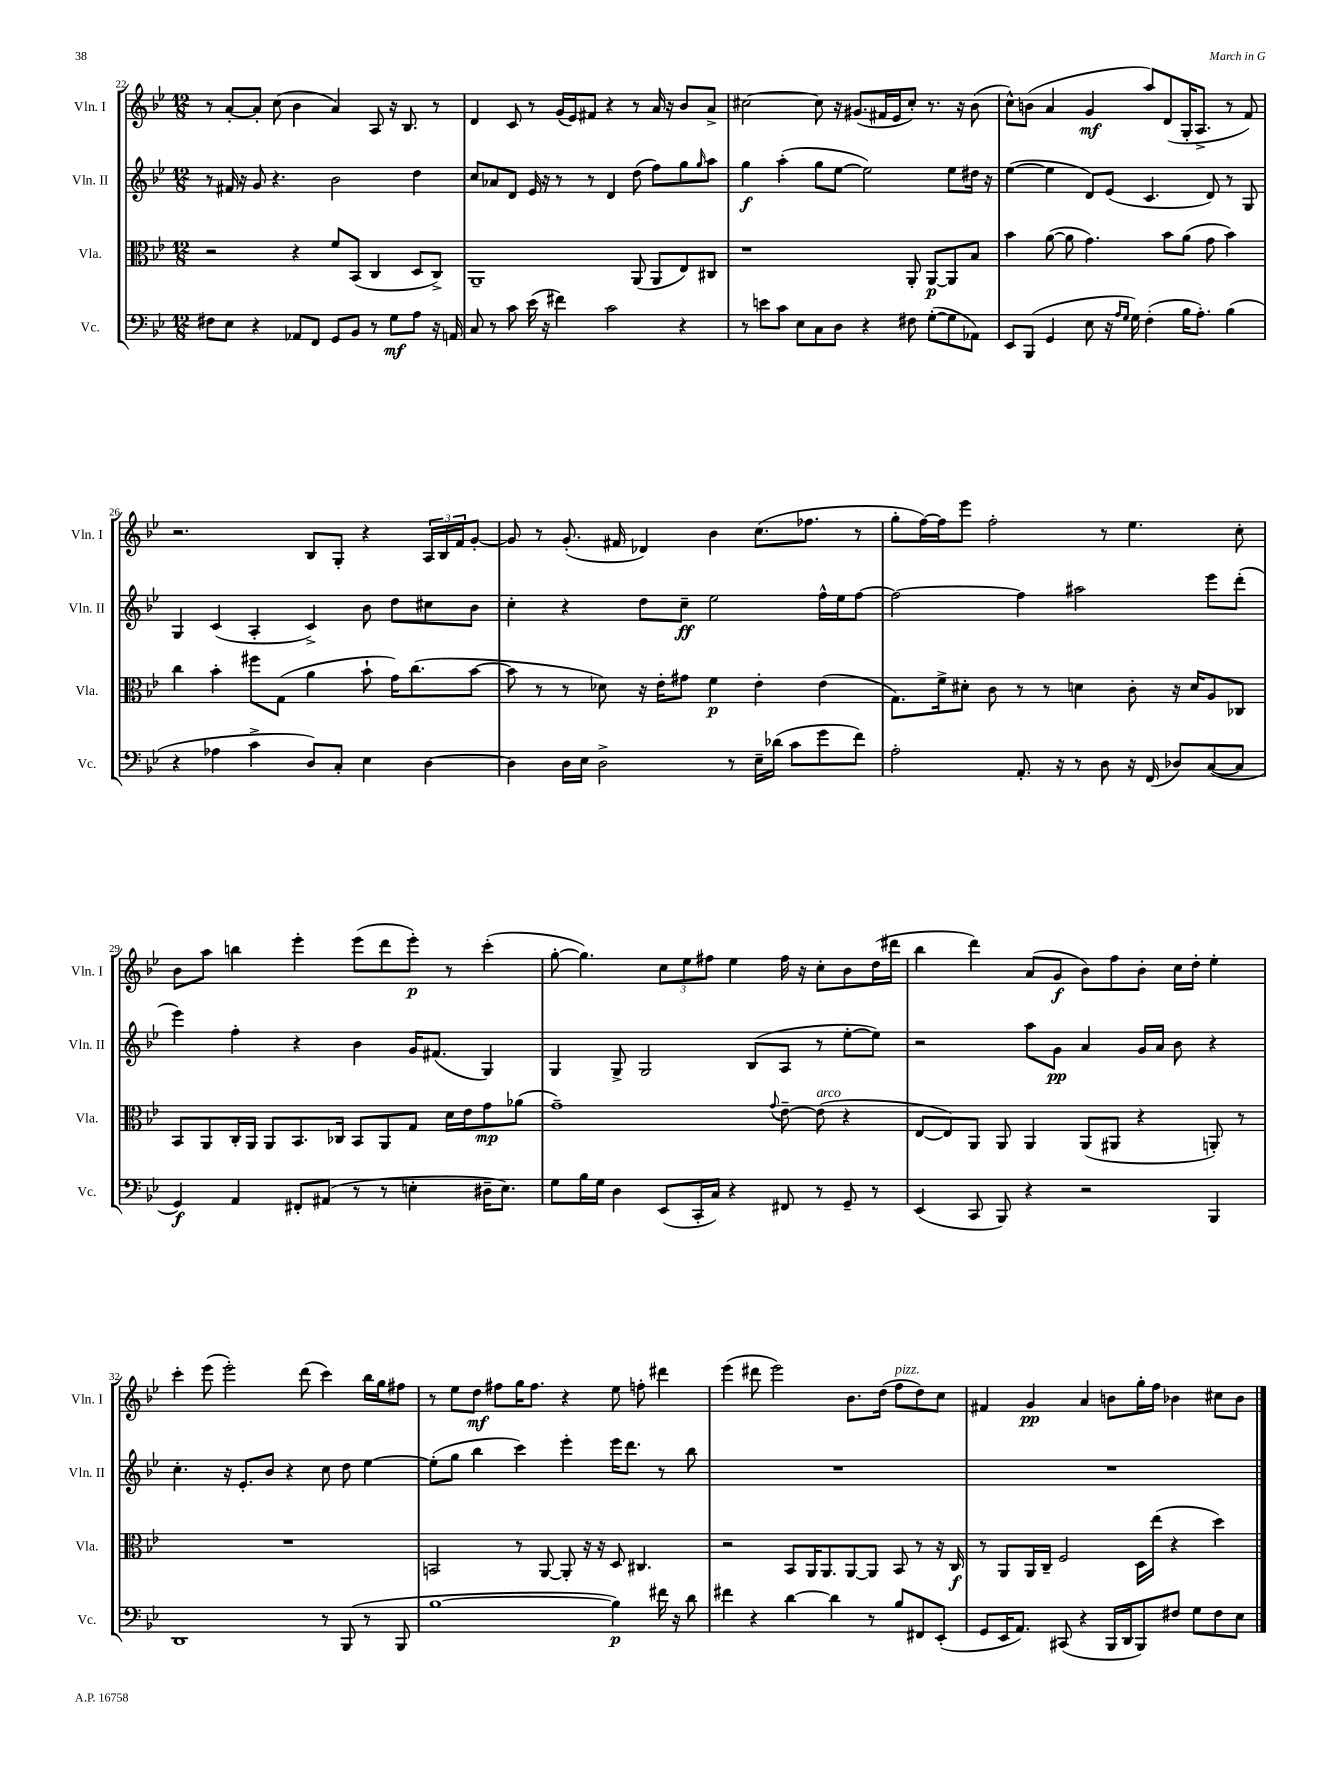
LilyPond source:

<<
\new StaffGroup <<
\new Staff = "s0" \with { instrumentName = "Vln. I" shortInstrumentName = "Vln. I" } {
    \clef treble \key bes \major \numericTimeSignature \time 12/8
    r8 a'8~-. a'8-. c''8( bes'4 a'4) a8 r16 bes8. r8 |
    d'4 c'8 r8 g'16( ees'16) fis'8 r4 r8 a'16 r16 bes'8 a'8-> |
    cis''2~ cis''8 r16 gis'8.( fis'16 ees'16 cis''8-.) r8. r16 bes'8( |
    c''8-^) b'8( a'4 g'4\mf a''8) d'8( g16-. a8.-> r8 f'8) |
    r2. bes8 g8-. r4 \tuplet 3/2 { a16 bes16 f'16 } g'8~-. |
    g'8 r8 g'8.-.( fis'16 des'4) bes'4 c''8.( fes''8. r8 |
    g''8-. f''16~) f''16 ees'''8 f''2-. r8 ees''4. c''8-. |
    bes'8 a''8 b''4 ees'''4-. ees'''8( d'''8 ees'''8-.\p) r8 c'''4-.( |
    g''8~-. g''4.) \tuplet 3/2 { c''8 ees''8 fis''8 } ees''4 fis''16 r16 c''8-. bes'8 d''16( dis'''16 |
    bes''4 d'''4) a'8( g'8\f bes'8) f''8 bes'8-. c''16 d''16-. ees''4-. |
    c'''4-. ees'''8( ees'''2-.) d'''8( c'''4) bes''16 g''16 fis''8 |
    r8 ees''8 d''8\mf fis''8 g''16 fis''8. r4 ees''8 f''8-. dis'''4 |
    ees'''4( dis'''8 ees'''2) bes'8. d''16( f''8^\markup { \italic "pizz." } d''8) c''8 |
    fis'4 g'4\pp a'4 b'8 g''16-. f''16 bes'4 cis''8 bes'8 \bar "|." |
}
\new Staff = "s1" \with { instrumentName = "Vln. II" shortInstrumentName = "Vln. II" } {
    \clef treble \key bes \major \numericTimeSignature \time 12/8
    r8 fis'16 r16 g'8 r4. bes'2 d''4 |
    c''8 aes'8 d'8 ees'16 r16 r8 r8 d'4 d''8( f''8) g''8 \grace { g''16 } a''8 |
    g''4\f a''4-.( g''8 ees''8~ ees''2) ees''8 dis''16 r16 |
    ees''4~( ees''4 d'8) ees'8( c'4. d'8) r8 g8 |
    g4 c'4( a4-. c'4->) bes'8 d''8 cis''8 bes'8 |
    c''4-. r4 d''8 c''8--\ff ees''2 f''16-^ ees''16 f''8~ |
    f''2~ f''4 ais''2 ees'''8 d'''8-.( |
    ees'''4) f''4-. r4 bes'4 g'16 fis'8.( g4) |
    g4 g8-> g2 bes8( a8 r8 ees''8~-. ees''8) |
    r2 a''8 g'8\pp a'4 g'16 a'16 bes'8 r4 |
    c''4.-. r16 ees'8.-. bes'8 r4 c''8 d''8 ees''4~ |
    ees''8-.( g''8 bes''4 c'''4) ees'''4-. ees'''16 d'''8. r8 bes''8 |
    R1. |
    R1. \bar "|." |
}
\new Staff = "s2" \with { instrumentName = "Vla." shortInstrumentName = "Vla." } {
    \clef alto \key bes \major \numericTimeSignature \time 12/8
    r2 r4 f'8 bes,8( c4 d8 c8->) |
    a,1-- a,8( a,8 ees8) cis8 |
    r1 a,8-. a,8~\p a,8 bes8 |
    bes'4 a'8~( a'8 g'4.) bes'8 a'8( g'8 bes'4) |
    c''4 bes'4-. fis''8 g8( a'4 bes'8-! g'16) c''8.( bes'8~ |
    bes'8 r8 r8 des'8) r16 ees'16-. gis'8 f'4\p ees'4-. ees'4( |
    g8.) f'16-> dis'8-. c'8 r8 r8 d'4 c'8-. r16 d'16 a8 ces8 |
    bes,8 a,8 c16-. a,16 a,8 bes,8. ces16 bes,8 a,8 g8 d'16 ees'16 g'8\mp aes'8( |
    g'1--) \appoggiatura { g'8 } ees'8~-- ees'8^\markup { \italic "arco" }( r4 |
    ees8~ ees8) a,8 a,8 a,4 a,8( ais,8 r4 a,8-.) r8 |
    R1. |
    b,2 r8 a,8~ a,8-. r16 r16 d8 cis4. |
    r2 bes,8 a,16 a,8. a,8~ a,8 bes,8 r8 r16 c16\f |
    r8 a,8 a,16 c16-- f2 d16 ees''16( r4 d''4) \bar "|." |
}
\new Staff = "s3" \with { instrumentName = "Vc." shortInstrumentName = "Vc." } {
    \clef bass \key bes \major \numericTimeSignature \time 12/8
    fis8 ees8 r4 aes,8 f,8 g,8 bes,8 r8 g8\mf a8 r16 a,16 |
    c8 r8 c'8 ees'16( r16 fis'4) c'2 r4 |
    r8 e'8 c'8 ees8 c8 d8 r4 fis8 g8~-.( g8 aes,8) |
    ees,8 bes,,8( g,4 ees8 r16 \grace { a16 g16 } g16) f4-.( bes16 a8.-.) bes4( |
    r4 aes4 c'4-> d8) c8-. ees4 d4~ |
    d4 d16 ees16 d2-> r8 ees16-- des'16( c'8 g'8 f'8) |
    a2-. a,8.-. r16 r8 d8 r16 f,16( des8) c8~( c8 |
    g,4\f) a,4 fis,8-. ais,8( r8 r8 e4-. dis16-- e8.) |
    g8 bes16 g16 d4 ees,8( c,16-. c16) r4 fis,8 r8 g,8-- r8 |
    ees,4( c,8 bes,,8) r4 r2 bes,,4 |
    d,1 r8 bes,,8( r8 bes,,8 |
    bes1~ bes4\p) fis'16 r16 d'8 |
    fis'4 r4 d'4~ d'4 r8 bes8 fis,8 ees,8-.( |
    g,8 ees,16 a,8.) cis,8( r4 bes,,16 d,16 bes,,8) fis8 g8 fis8 ees8 \bar "|." |
}
>>
>>
\layout { \context { \Score currentBarNumber = #22 } }
